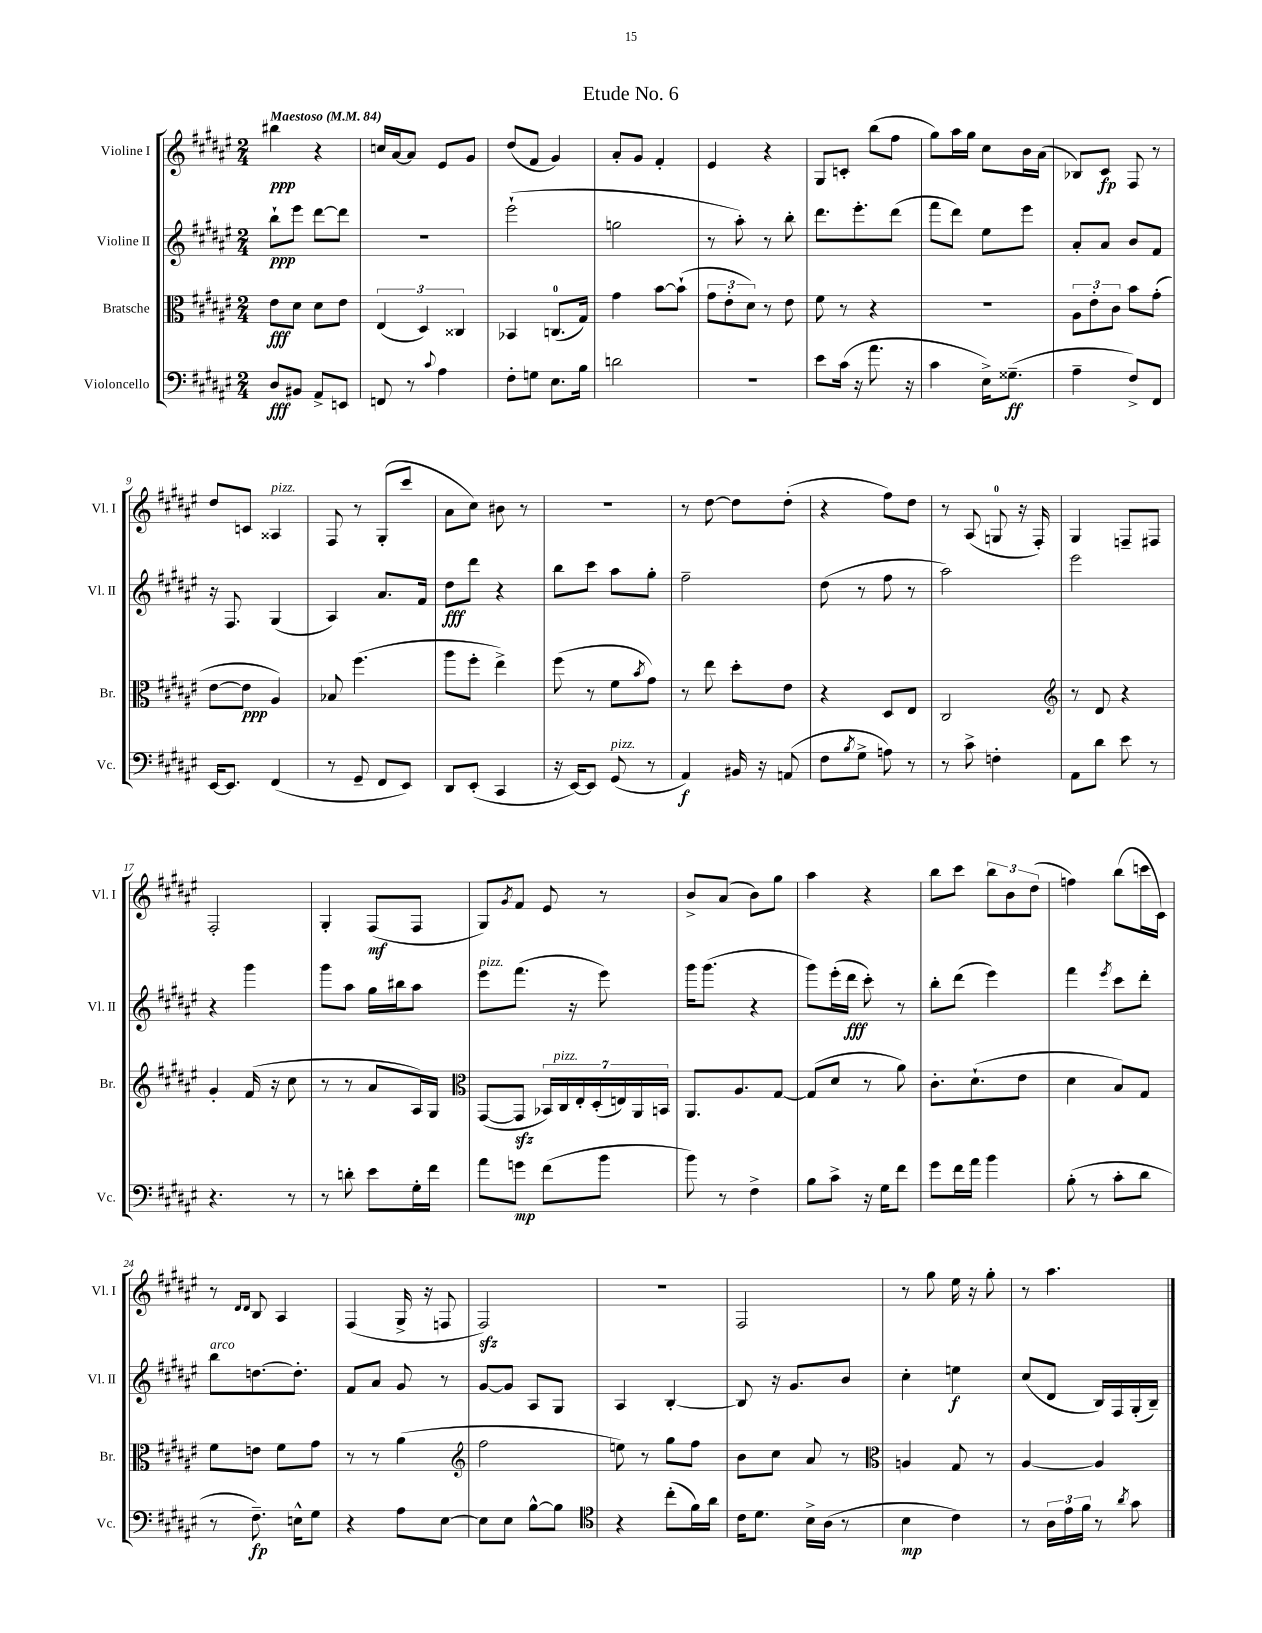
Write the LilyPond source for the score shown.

\header { title = "Etude No. 6" }
<<
\new StaffGroup <<
\new Staff = "s0" \with { instrumentName = "Violine I" shortInstrumentName = "Vl. I" } {
    \clef treble \key fis \major \numericTimeSignature \time 2/4 \tempo "Maestoso" 4 = 84
    bis''4\ppp r4 |
    c''16 ais'16~ ais'8 eis'8 gis'8 |
    dis''8( fis'8 gis'4) |
    ais'8-. gis'8 fis'4-. |
    eis'4 r4 |
    gis8 c'8-. b''8( fis''8 |
    gis''8) ais''16 gis''16 cis''8 b'16 ais'16( |
    bes8) cis'8\fp fis8 r8 |
    dis''8 c'8 aisis4^\markup { \italic "pizz." } |
    fis8 r8 gis8-.( cis'''8 |
    ais'8 cis''8) bis'8 r8 |
    R2 |
    r8 dis''8~ dis''8 dis''8-.( |
    r4 fis''8) dis''8 |
    r8 ais8( g8-0 r16 fis16-.) |
    gis4 f8-- fis8 |
    fis2-. |
    gis4-. fis8\mf( fis8 |
    gis8) \acciaccatura { gis'8 } fis'8 eis'8 r8 |
    b'8-> ais'8( b'8) gis''8 |
    ais''4 r4 |
    b''8 cis'''8 \tuplet 3/2 { b''8 b'8 dis''8( } |
    f''4) b''8( c'''16 cis'16) |
    r8 \grace { dis'16 dis'16 } b8 ais4 |
    fis4( gis16-> r16 f8 |
    fis2\sfz) |
    r2 |
    fis2 |
    r8 gis''8 eis''16 r16 gis''8-. |
    r8 ais''4. \bar "|." |
}
\new Staff = "s1" \with { instrumentName = "Violine II" shortInstrumentName = "Vl. II" } {
    \clef treble \key fis \major \numericTimeSignature \time 2/4
    b''8-!\ppp eis'''8 dis'''8~ dis'''8 |
    r2 |
    eis'''2-!( |
    g''2 |
    r8 ais''8-.) r8 b''8-. |
    dis'''8. eis'''8.-. dis'''8( |
    fis'''8 dis'''8) eis''8 eis'''8 |
    ais'8-. ais'8 b'8 fis'8 |
    r16 fis8. gis4( |
    ais4) ais'8. fis'16 |
    dis''8\fff dis'''8 r4 |
    b''8 cis'''8 ais''8 gis''8-. |
    fis''2-- |
    dis''8( r8 fis''8 r8 |
    ais''2) |
    eis'''2 |
    r4 gis'''4 |
    gis'''8 ais''8 gis''16 bis''16 ais''8 |
    eis'''8^\markup { \italic "pizz." } fis'''8.( r16 eis'''8) |
    gis'''16 gis'''8.( r4 |
    gis'''8) eis'''16-.( dis'''16\fff cis'''8-.) r8 |
    b''8-. dis'''8( eis'''4) |
    fis'''4 \acciaccatura { eis'''8 } cis'''8 dis'''8-. |
    b''8^\markup { \italic "arco" } d''8.~ d''8.-. |
    fis'8 ais'8 gis'8 r8 |
    gis'8~ gis'8 ais8 gis8 |
    ais4 b4~-. |
    b8 r16 gis'8. b'8 |
    cis''4-. e''4\f |
    cis''8( dis'8 b16) fis16 gis16-.( b16--) \bar "|." |
}
\new Staff = "s2" \with { instrumentName = "Bratsche" shortInstrumentName = "Br." } {
    \clef alto \key fis \major \numericTimeSignature \time 2/4
    eis'8\fff dis'8 dis'8 eis'8 |
    \tuplet 3/2 { eis4( dis4) cisis4 } |
    bes,4 c8.-0( gis16) |
    gis'4 b'8~ b'8-!( |
    \tuplet 3/2 { gis'8 eis'8-. dis'8) } r8 eis'8 |
    fis'8 r8 r4 |
    r2 |
    \tuplet 3/2 { ais8 eis'8-. cis'8 } b'8 gis'8-.( |
    eis'8~ eis'8\ppp ais4) |
    bes8 fis''4.( |
    ais''8 fis''8-. eis''4->) |
    fis''8( r8 fis'8 \acciaccatura { b'8 } gis'8) |
    r8 eis''8 dis''8-. eis'8 |
    r4 dis8 eis8 |
    cis2 |
    \clef treble r8 dis'8 r4 |
    gis'4-. fis'16( r16 cis''8 |
    r8 r8 ais'8 ais16) gis16 |
    \clef alto gis,8~( gis,8\sfz \tuplet 7/4 { bes,16) cis16^\markup { \italic "pizz." } eis16-. dis16-.( e16) ais,16 b,16 } |
    ais,8. ais8. gis8~ |
    gis8( dis'8 r8 ais'8) |
    cis'8.-. dis'8.-!( eis'8 |
    dis'4 b8) gis8 |
    fis'8 e'8 fis'8 gis'8 |
    r8 r8 ais'4( |
    \clef treble fis''2 |
    e''8) r8 gis''8 fis''8 |
    b'8 cis''8 ais'8 r8 |
    \clef alto a4 gis8 r8 |
    ais4~ ais4 \bar "|." |
}
\new Staff = "s3" \with { instrumentName = "Violoncello" shortInstrumentName = "Vc." } {
    \clef bass \key fis \major \numericTimeSignature \time 2/4
    dis8\fff bis,8 ais,8-> e,8 |
    f,8 r8 \appoggiatura { cis'8 } ais4 |
    fis8-. g8 eis8. b16 |
    d'2 |
    R2 |
    eis'8 cis'16( r16 ais'8. r16 |
    cis'4 eis16->) gisis8.--\ff( |
    ais4-- fis8->) fis,8 |
    eis,16~ eis,8. fis,4( |
    r8 gis,8-- fis,8 eis,8) |
    dis,8 eis,8-.( cis,4 |
    r16 eis,16~) eis,8 gis,8^\markup { \italic "pizz." }( r8 |
    ais,4\f) bis,16 r16 a,8( |
    fis8 \acciaccatura { b8 } gis8-> a8) r8 |
    r8 cis'8-> f4-. |
    ais,8 dis'8 eis'8 r8 |
    r4. r8 |
    r8 d'8-. eis'8 gis16-. fis'16 |
    ais'8 g'8\mp fis'8( b'8 |
    b'8) r8 fis4-> |
    b8 cis'8-> r16 gis16 fis'8 |
    gis'8 fis'16 ais'16 b'4 |
    b8-.( r8 cis'8-. dis'8 |
    r8 fis8.--\fp) e16-^ gis8 |
    r4 ais8 eis8~ |
    eis8 eis8 b8~-^ b8 |
    \clef tenor r4 cis''8-.( fis'16) ais'16 |
    cis'16 dis'8. b16-> ais16( r8 |
    b4\mp cis'4) |
    r8 \tuplet 3/2 { ais16 eis'16 fis'16 } r8 \acciaccatura { ais'8 } gis'8 \bar "|." |
}
>>
>>
